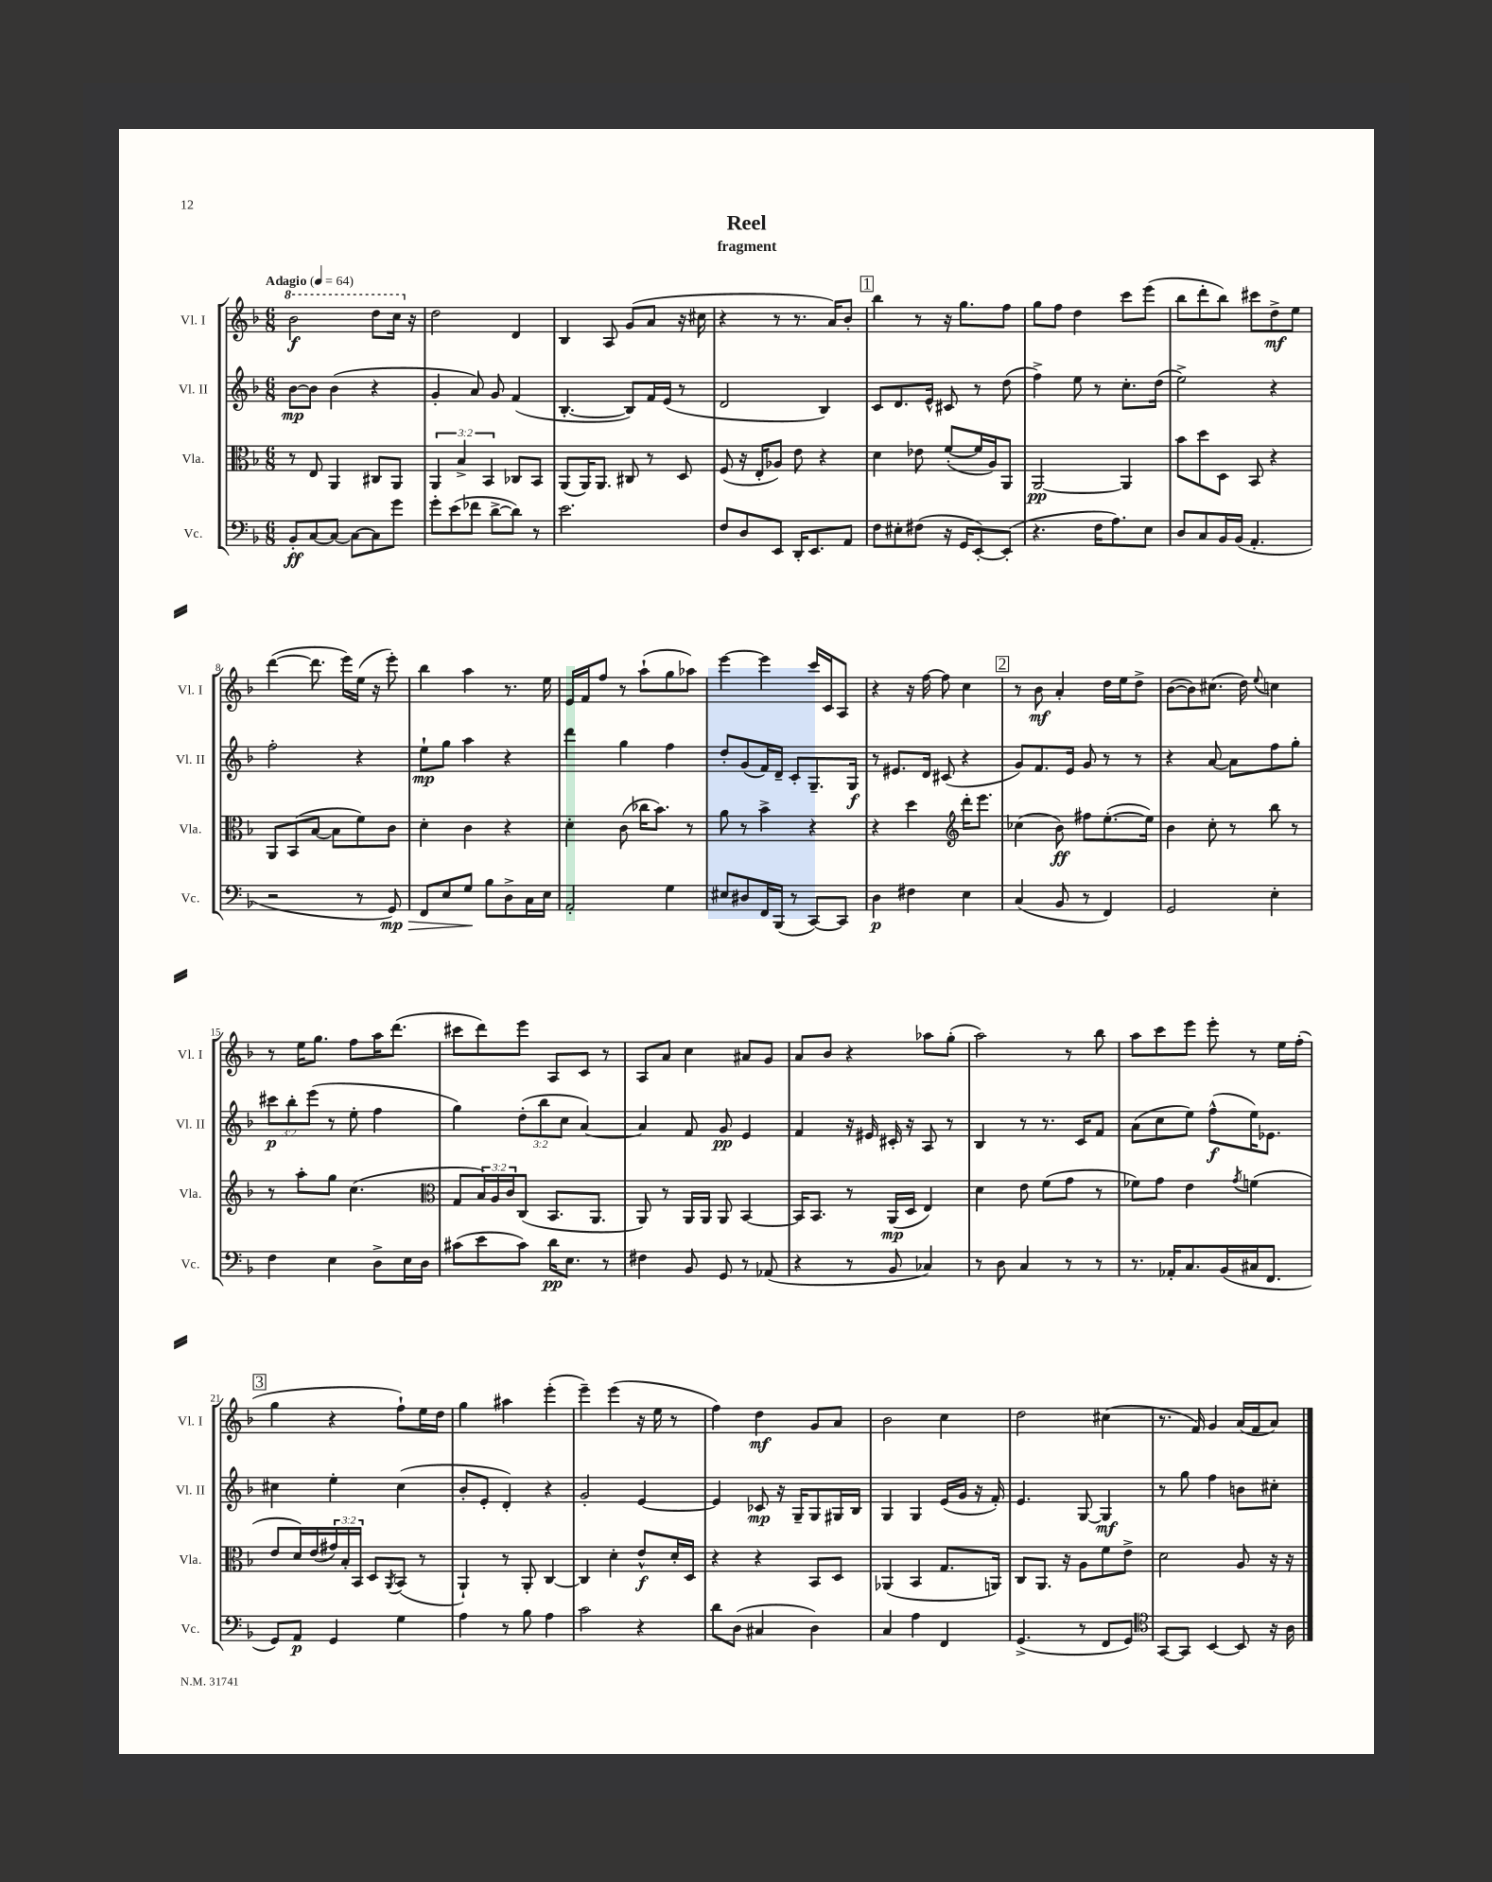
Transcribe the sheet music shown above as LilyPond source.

\header { title = "Reel" subtitle = "fragment" }
<<
\new StaffGroup <<
\new Staff = "s0" \with { instrumentName = "Vl. I" shortInstrumentName = "Vl. I" } {
    \clef treble \key f \major \numericTimeSignature \time 6/8 \tempo "Adagio" 4 = 64
    \ottava #1 bes''2\f d'''8 c'''16 \ottava #0 r16 |
    d''2 d'4 |
    bes4 a8 g'8( a'8 r16 cis''16 |
    r4 r8 r8. a'16) bes'8-. |
    \mark \markup { \box "1" } bes''4 r8 r16 g''8. f''8 |
    g''8 f''8 d''4 c'''8 e'''8( |
    bes''8 d'''8-. bes''8) cis'''8 d''8->\mf e''8 |
    d'''4~( d'''8. e'''16) e''16( r16 e'''8-.) |
    bes''4 a''4 r8. e''16 |
    e'16 f'16 f''8 r8 a''8-!( g''8 aes''8) |
    e'''4~ e'''4 c'''16 c'16 a8 |
    r4 r16 f''16~ f''8 c''4 |
    \mark \markup { \box "2" } r8 bes'8\mf a'4-. d''16 e''16 d''8-> |
    bes'8~( bes'8) cis''8.( d''16) \appoggiatura { e''8 } c''4 |
    r8 e''16 g''8. f''8 a''16 d'''8.( |
    cis'''8 d'''8) e'''8 a8 c'8 r8 |
    a8 a'8 c''4 ais'8 g'8 |
    a'8 bes'8 r4 aes''8 g''8-.( |
    a''2) r8 bes''8 |
    a''8 c'''8 e'''8 e'''8-. r8 e''16 f''16-.( |
    \mark \markup { \box "3" } g''4 r4 f''8-!) e''16 d''16 |
    g''4 ais''4 e'''4-.( |
    e'''4--) e'''4( r16 e''16 r8 |
    f''4) d''4\mf g'8 a'8 |
    bes'2 c''4 |
    d''2 cis''4( |
    r8. f'16) g'4 a'16( f'16 a'8) \bar "|." |
}
\new Staff = "s1" \with { instrumentName = "Vl. II" shortInstrumentName = "Vl. II" } {
    \clef treble \key f \major \numericTimeSignature \time 6/8 \override Staff.TupletNumber.text = #tuplet-number::calc-fraction-text
    bes'8~\mp bes'8 bes'4( r4 |
    g'4-. a'8) g'8 f'4( |
    bes4.~-. bes8) f'16 e'16( r8 |
    d'2 bes4) |
    \mark \markup { \box "1" } c'8 d'8. e'16-^ cis'8 r8 d''8( |
    f''4->) e''8 r8 c''8.-. d''16( |
    e''2->) r4 |
    f''2-. r4 |
    e''8-!\mp g''8 a''4 r4 |
    d'''4 g''4 f''4 |
    d''8-. g'8( f'16) d'16-- c'8-. g8.-- g16\f |
    r8 eis'8. d'16 cis'8( r4 |
    \mark \markup { \box "2" } g'8) f'8. e'16 g'8 r8 r8 |
    r4 a'8~ a'8 f''8 g''8-. |
    \tuplet 3/2 { cis'''8\p bes''8-. e'''8( } r8 e''8-. f''4 |
    g''4) \tuplet 3/2 { d''8-.( bes''8 c''8 } a'4~) |
    a'4 f'8 g'8\pp e'4 |
    f'4 r16 eis'16 cis'16-. r16 a8 r8 |
    bes4 r8 r8. c'16 f'8 |
    a'8( c''8 e''8) f''8-^\f( e''16) ees'8. |
    \mark \markup { \box "3" } cis''4 e''4-. cis''4( |
    bes'8-. e'8-. d'4-.) r4 |
    g'2-. e'4~ |
    e'4 ces'8\mp r16 g16-- g8 gis16 bes16 |
    g4 g4 e'16( g'16 r16 f'16-.) |
    e'4. g8~ g4\mf |
    r8 g''8 f''4 b'8 cis''8-. \bar "|." |
}
\new Staff = "s2" \with { instrumentName = "Vla." shortInstrumentName = "Vla." } {
    \clef alto \key f \major \numericTimeSignature \time 6/8 \override Staff.TupletNumber.text = #tuplet-number::calc-fraction-text
    r8 e8 a,4 cis8 a,8 |
    \tuplet 3/2 { a,4 bes4-> bes,4 } ces8 bes,8 |
    a,8( a,16) a,8. cis8 r8 d8 |
    f8( r16 e16-. aes8) e'8 r4 |
    \mark \markup { \box "1" } d'4 ees'8 f'8~-.( f'16 a16) a,8 |
    a,2~\pp a,4 |
    bes'8 d''8 d8 bes,8 r4 |
    a,8 bes,8( bes8~ bes8 f'8) c'8 |
    d'4-. c'4 r4 |
    d'4-. c'8( ces''16 bes'8.) r8 |
    a'8 r8 bes'4-> r4 |
    r4 d''4 \clef treble d'''16-. e'''8. |
    \mark \markup { \box "2" } ces''4( bes'8\ff) fis''8 e''8.~-.( e''16) |
    bes'4 c''8-. r8 bes''8 r8 |
    r8 a''8-. g''8 c''4.( |
    \clef alto g8 \tuplet 3/2 { bes16) a16 c'16 } c8( bes,8. a,8. |
    a,8) r8 a,16 a,16 a,8 bes,4~ |
    bes,16 bes,8. r8 a,16\mp( d16 e4) |
    d'4 e'8 f'8( g'8 r8 |
    fes'8) g'8 e'4 \acciaccatura { g'8 } f'4( |
    \mark \markup { \box "3" } e'8 d'16) e'16( \tuplet 3/2 { gis'16) bes16-. bes,16 } d8 \acciaccatura { a,8 } bes,8( r8 |
    a,4-!) r8 a,8-. c4~ |
    c4 d'4-. e'8-^\f d'16-. d16 |
    r4 r4 bes,8 d8 |
    aes,4( bes,4 g8. a,16) |
    c8 a,8. r16 a8 f'8 e'8-> |
    d'2 a8 r16 r16 \bar "|." |
}
\new Staff = "s3" \with { instrumentName = "Vc." shortInstrumentName = "Vc." } {
    \clef bass \key f \major \numericTimeSignature \time 6/8
    bes,8-.\ff c8~ c8~ c8~ c8 g'8 |
    g'8-. e'8( fes'8 d'8~-> d'8) r8 |
    e'2. |
    f8 d8 e,8 d,16-. e,8. a,8 |
    \mark \markup { \box "1" } f8 eis8-. fis8( r16 g,16 e,8~-.) e,8-.( |
    r4. f16 a8.) e8 |
    d8 c8 bes,16 bes,16( a,4.-. |
    r2 r8 g,8\mp\>) |
    f,8 e8 g8\! bes8 d8-> c16 e16 |
    a,2-. g4 |
    eis8 dis8 f,16 bes,,16( r8 c,8~) c,8 |
    d4\p fis4 e4 |
    \mark \markup { \box "2" } c4( bes,8 r8 f,4) |
    g,2 e4-. |
    f4 e4 d8-> e16 d16 |
    cis'8( e'8 cis'8) d'16\pp e8. r8 |
    fis4 bes,8 g,8 r8 aes,8( |
    r4 r8 bes,8 ces4) |
    r8 d8 c4 r8 r8 |
    r8. aes,16-. c8. bes,16( cis16 f,8. |
    \mark \markup { \box "3" } g,8) a,8\p g,4 g4 |
    a4 r8 bes8 a4 |
    c'2 r4 |
    d'8 d8( cis4 d4) |
    c4 a4 f,4 |
    g,4.->( r8 f,8 g,8) |
    \clef tenor g,8~ g,8 bes,4~ bes,8 r16 a16 \bar "|." |
}
>>
>>
